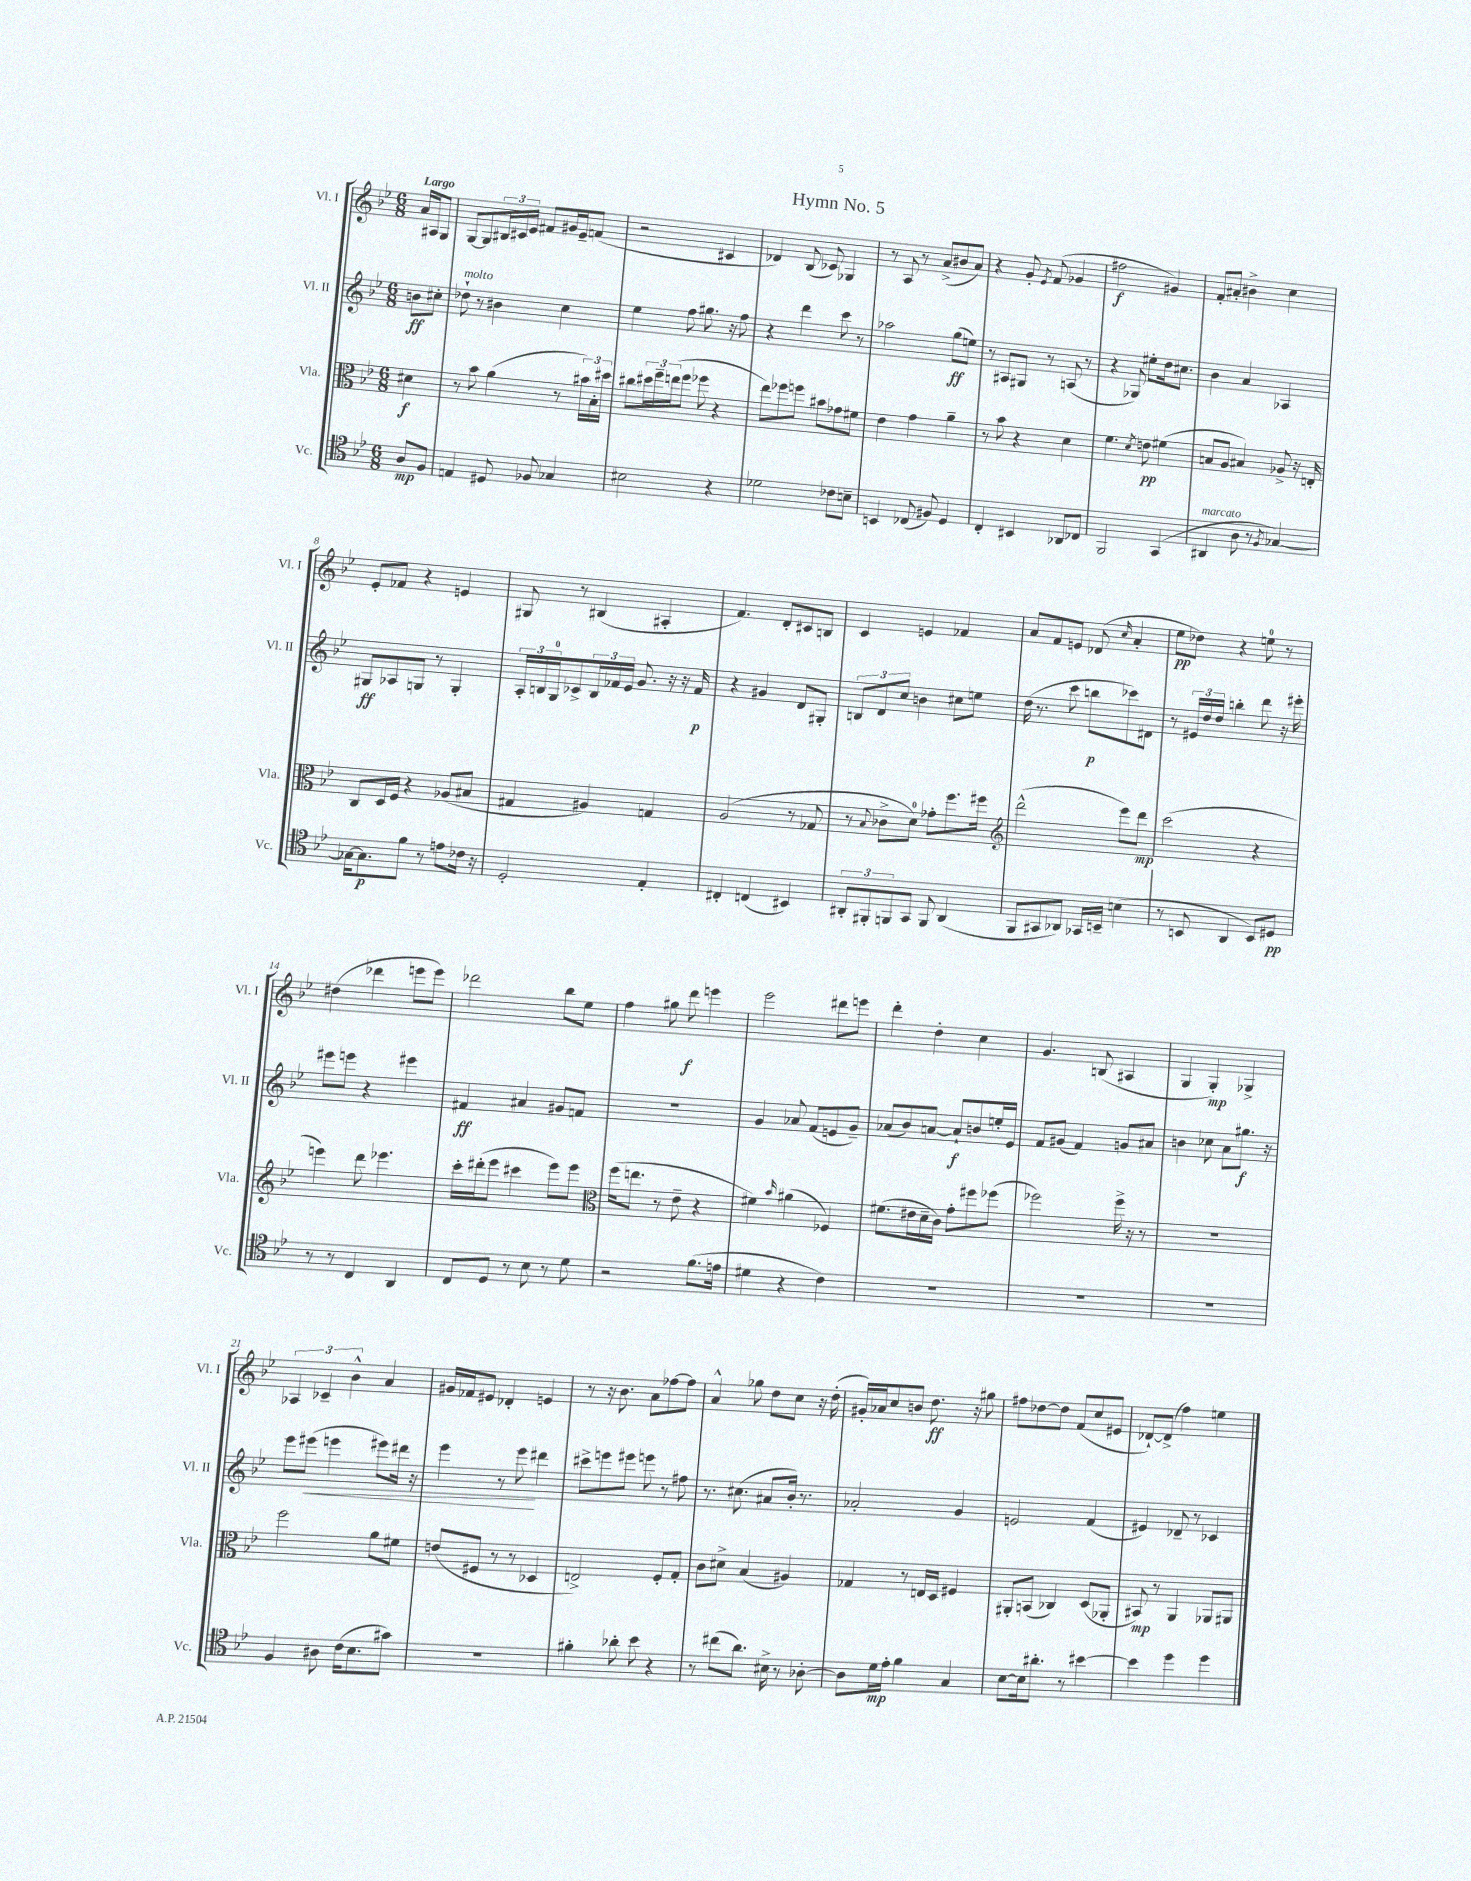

**kern	**dynam	**kern	**dynam	**kern	**dynam	**kern	**dynam
*part4	*part4	*part3	*part3	*part2	*part2	*part1	*part1
*staff4	*staff4	*staff3	*staff3	*staff2	*staff2	*staff1	*staff1
*I"Vc.	*	*I"Vla.	*	*I"Vl. II	*	*I"Vl. I	*
*I'Vc.	*	*I'Vla.	*	*I'Vl. II	*	*I'Vl. I	*
*clefC4	*	*clefC3	*	*clefG2	*	*clefG2	*
*k[b-e-]	*	*k[b-e-]	*	*k[b-e-]	*	*k[b-e-]	*
*M6/8	*	*M6/8	*	*M6/8	*	*M6/8	*
=	=	=	=	=	=	=	=
!	!	!	!	!	!	!LO:TX:a:B:t=Largo	!
8A/L	mp	4d#X\	f	8bn\L	ff	16a/LL	.
.	.	.	.	.	.	16A#X/J	.
8F/J	.	.	.	8cc#X'\J	.	8G/J	.
=1	=1	=1	=1	=1	=1	=1	=1
!	!	!	!	!LO:TX:a:i:t=molto	!	!	!
4En/	.	8r	.	8dd-X`\	.	[8G/L	.
.	.	8b-\	.	8r	.	8G/]	.
8D#X/	.	(4a\	.	4b#X\	.	24B#X/L	.
.	.	.	.	.	.	24c#X/	.
.	.	.	.	.	.	24e-/JJ	.
8F-X/	.	.	.	.	.	8f#X/L	.
4G-X/	.	8r	.	4cc\	.	16g#X/L	.
.	.	.	.	.	.	16e-~/J	.
.	.	24b#X\LL)	.	.	.	(8fn/J	.
.	.	24B-'\	.	.	.	.	.
.	.	24dd#X\JJ	.	.	.	.	.
=2	=2	=2	=2	=2	=2	=2	=2
2B#X\	.	8cc#X\L	.	4ee-\	.	2r	.
.	.	24dd#X\L	.	.	.	.	.
.	.	24ff~\	.	.	.	.	.
.	.	(24een\J	.	.	.	.	.
.	.	8ff\J	.	8ff\	.	.	.
.	.	8ff-X\	.	8.gg#X\	.	.	.
4r	.	4r	.	.	.	4c#X/	.
.	.	.	.	16r	.	.	.
.	.	.	.	8ff\	.	.	.
=3	=3	=3	=3	=3	=3	=3	=3
2d-X\	.	8ee-\L)	.	4r	.	4d-X/)	.
.	.	8ff-X\	.	.	.	.	.
.	.	8ffn\J	.	4ddd\	.	(8B-/	.
.	.	8b#X\L	.	.	.	8c-X/)	.
8c-X\L	.	8g-X\	.	8ccc\	.	4G-X/	.
8Bn~\J	.	8f#X\J	.	8r	.	.	.
=4	=4	=4	=4	=4	=4	=4	=4
4BBn/	.	4e-\	.	2aa-X\	.	8r	.
.	.	.	.	.	.	8A/	.
(8C-X/	.	4g\	.	.	.	8r	.
8F#X/)	.	.	.	.	.	(8a^/L	.
4D/	.	4a~\	.	(8gg\L	ff	8b#X/	.
.	.	.	.	8een\J)	.	8a/J)	.
=5	=5	=5	=5	=5	=5	=5	=5
4C'/	.	8r	.	8r	.	4r	.
.	.	8b-\	.	8A#X/L	.	.	.
4BB#X/	.	4r	.	8G#X/J	.	8g'/	.
.	.	.	.	.	.	8qe-/	.
.	.	.	.	8r	.	(8f/	.
8AA-X/L	.	4d\	.	(8An/	.	4g-X/	.
8C-X/J	.	.	.	8r	.	.	.
=6	=6	=6	=6	=6	=6	=6	=6
2FF/	.	4.f\	.	4r	.	2ff#X\	f
.	.	.	.	8G-X/)	.	.	.
.	.	8qd/	.	.	.	.	.
.	.	8en\	pp	8ee#X'\L	.	.	.
(4GG/	.	(4f#X\	.	16dd\k	.	4g#X/)	.
.	.	.	.	8.cc#X\J	.	.	.
=7	=7	=7	=7	=7	=7	=7	=7
!LO:TX:a:i:t=marcato	!	!	!	!	!	!	!
4AA#X/	.	8Bn/L	.	4b-\	.	8f'/L	.
.	.	8A/J	.	.	.	8a#X'/J	.
8A\	.	4B#X/)	.	4a/	.	4b#X^\	.
8r	.	.	.	.	.	.	.
8qF/	.	.	.	.	.	.	.
[4G-X/)	.	8A-X^/	.	4A-X/	.	4cc\	.
.	.	16r	.	.	.	.	.
.	.	16En'/	.	.	.	.	.
!!LO:LB:g=z
=8	=8	=8	=8	=8	=8	=8	=8
16G-X\KL_	.	8C/L	.	8G#X/L	ff	8e-'/L	.
8.G-\]	p	.	.	.	.	.	.
.	.	16D/L	.	8A-X/	.	8f-X/J	.
.	.	16F/JJ	.	.	.	.	.
8f\J	.	4r	.	8Gn/J	.	4r	.
8r	.	.	.	8r	.	.	.
8en\L	.	(8A-X/L	.	4G'/	.	4en/	.
16c-X\Jk	.	8B#X/J	.	.	.	.	.
16r	.	.	.	.	.	.	.
=9	=9	=9	=9	=9	=9	=9	=9
2D'/	.	4G#X/	.	24A'/LL	.	8G#X/	.
.	.	.	.	24Bn/	.	.	.
.	.	.	.	24G/J	.	.	.
.	.	.	.	8c-X^/	.	8r	.
.	.	4A#X/)	.	24B/L	.	(4B#X/	.
.	.	.	.	24f-X/	.	.	.
.	.	.	.	24e-/JJ	.	.	.
.	.	.	.	8.g/	.	.	.
4E-'/	.	4Gn/	.	.	.	4A#X'/	.
.	.	.	.	16r	.	.	.
.	.	.	.	16r	.	.	.
.	.	.	.	16f-/	p	.	.
=10	=10	=10	=10	=10	=10	=10	=10
4C#X'/	.	(2A/	.	4r	.	4.f/)	.
(4Cn/	.	.	.	4g#X/	.	.	.
.	.	.	.	.	.	8d'/L	.
4BB#X/)	.	8r	.	8d/L	.	8c#X/	.
.	.	8G-X/	.	8G#X'/J	.	8Bn/J	.
=11	=11	=11	=11	=11	=11	=11	=11
12AA#X'/L	.	8r	.	12Bn/L	.	4c/	.
12FF#X'/	.	.	.	12d/	.	.	.
.	.	8qqB-/	.	.	.	.	.
.	.	8c-X^\L	.	.	.	.	.
12FFn/	.	.	.	12cc/J	.	.	.
8GG/J	.	8d\J)	.	4bn\	.	4en/	.
8FF/	.	8g-X'\L	.	.	.	.	.
(4AA#/	.	8.ff\	.	8cc#X\L	.	4f-X/	.
.	.	.	.	8een\J	.	.	.
.	.	16ff#X\Jk	.	.	.	.	.
=12	=12	=12	=12	=12	=12	=12	=12
*	*	*clefG2	*	*	*	*	*
8FF/L	.	(2ddd^^\	.	(16dd\	.	8a/L	.
.	.	.	.	8.r	.	.	.
8GG#X/	.	.	.	.	.	8f/	.
8AA-X/J)	.	.	.	8ccc\	.	8en/J	.
16GG-X/LL	.	.	.	8bbn\L	p	(8d-X/	.
16BBn~/JJ	.	.	.	.	.	.	.
.	.	.	.	.	.	16qqcc/	.
(4Bn\	.	8eee-\L)	.	8ccc-X\)	.	4a'/	.
.	.	8ddd\J	mp	8d#X\J	.	.	.
=13	=13	=13	=13	=13	=13	=13	=13
8r	.	(2ccc\	.	8r	.	8ee-\L	pp
8BBn/	.	.	.	24e#X/LL	.	8dd-X\J)	.
.	.	.	.	24dd/	.	.	.
.	.	.	.	24dd/JJ	.	.	.
4AA/	.	.	.	4bbn'\	.	4r	.
8BB/L)	.	4r	.	8ddd\	.	8een\	.
8D#X/J	pp	.	.	16r	.	8r	.
.	.	.	.	16eee#X'\	.	.	.
!!LO:LB:g=z
=14	=14	=14	=14	=14	=14	=14	=14
8r	.	4eeen\)	.	8eee#X\L	.	(4dd#X\	.
8r	.	.	.	8eeen\J	.	.	.
4C/	.	8ddd\	.	4r	.	4ddd-X\	.
.	.	4.eee-X\	.	.	.	.	.
4AA/	.	.	.	4eee#X\	.	8eeen\L	.
.	.	.	.	.	.	8eee\J)	.
=15	=15	=15	=15	=15	=15	=15	=15
8C/L	.	16ccc'\LL	.	4f#X/	ff	2ddd-X\	.
.	.	(16ddd#X'\J	.	.	.	.	.
8D/J	.	8eee-\J	.	.	.	.	.
8r	.	4ccc#X\	.	4a#X/	.	.	.
8B-\	.	.	.	.	.	.	.
8r	.	8eee-\L)	.	8g#X/L	.	8bb-\L	.
8d\	.	8eee-\J	.	8fn/J	.	8ee-\J	.
=16	=16	=16	=16	=16	=16	=16	=16
*	*	*clefC3	*	*	*	*	*
2r	.	(16ff\KL	.	2.r	.	4ff\	.
.	.	8.een\J	.	.	.	.	.
.	.	8r	.	.	.	8gg#X\	.
.	.	8e-~\	.	.	.	8ddd\	f
(8.f\L	.	4r	.	.	.	4eeen\	.
16en\Jk	.	.	.	.	.	.	.
=17	=17	=17	=17	=17	=17	=17	=17
4d#X\	.	4f#X\)	.	4g/	.	2eee-\	.
.	.	16qqb-/	.	.	.	.	.
4r	.	(4a#X\	.	8a-X/	.	.	.
.	.	.	.	(8f/L	.	.	.
4c\)	.	4F-X/)	.	8en/	.	8ddd#X\L	.
.	.	.	.	8g~/J)	.	8eeen\J	.
=18	=18	=18	=18	=18	=18	=18	=18
2.r	.	(8.f#X\L	.	(8a-X/L	.	4ddd'\	.
.	.	.	.	8b-/)	.	.	.
.	.	16e#X\L	.	.	.	.	.
.	.	16d~\	.	[8an/J	.	4dd'\	.
.	.	16c\JJ)	.	.	.	.	.
.	.	8g'\L	.	8a`/L]	f	.	.
.	.	8ff#X\	.	8bn/	.	4cc\	.
.	.	(8ff-X\J	.	16een'/L	.	.	.
.	.	.	.	16e-/JJ	.	.	.
=19	=19	=19	=19	=19	=19	=19	=19
2.r	.	2ff-X\)	.	8f/L	.	4.g/	.
.	.	.	.	(8g#X/J	.	.	.
.	.	.	.	4f/)	.	.	.
.	.	.	.	.	.	(8Bn/	.
.	.	16ff-^\	.	8gn/L	.	4A#X/	.
.	.	16r	.	.	.	.	.
.	.	8r	.	8a#X/J	.	.	.
=20	=20	=20	=20	=20	=20	=20	=20
2.r	.	2.r	.	4bn\	.	4G/	.
.	.	.	.	8cc-X\	.	4G'/)	mp
.	.	.	.	8a\L	.	.	.
.	.	.	.	8.gg#X\J	f	4G-X^/	.
.	.	.	.	16r	.	.	.
!!LO:LB:g=z
=21	=21	=21	=21	=21	=21	=21	=21
4F/	.	2ff\	.	8eee-\L	.	6A-X/	.
!	!	!	!	!	!LO:HP:b	!	!
.	.	.	.	(8eee#X\J	<	.	.
.	.	.	.	.	.	6c-X~/	.
8A#X\	.	.	.	4eeen\	.	.	.
.	.	.	.	.	.	6b-^^\	.
(16c\KL	.	.	.	.	.	.	.
8.B-\	.	.	.	.	.	.	.
.	.	8a\L	.	8eee#X\L)	.	4a/	.
8g#X\J)	.	8f#X\J	.	16ddd#X\Jk	.	.	.
.	.	.	.	16r	.	.	.
=22	=22	=22	=22	=22	=22	=22	=22
2.r	.	(8en/L	.	4eee-\	.	16g#X/LL	.
.	.	.	.	.	.	16f-X/J	.
.	.	8F#X/J	.	.	.	8e#X/J	.
.	.	8r	.	8r	.	4d-X'/	.
.	.	8r	.	8eee-\	.	.	.
.	.	4D-X/	.	4ddd#X\	[	4en/	.
=23	=23	=23	=23	=23	=23	=23	=23
4f#X'\	.	2En^/)	.	8ccc#X^\L	.	8r	.
.	.	.	.	8eeen\	.	16r	.
.	.	.	.	.	.	8.b-\	.
8a-X'\	.	.	.	8eee#X\J	.	.	.
8b-\	.	.	.	8eeen\	.	8a\L	.
4r	.	8F'/L	.	8r	.	[8ff-X\	.
.	.	8G'/J	.	8ff#X\	.	8ff-\J]	.
=24	=24	=24	=24	=24	=24	=24	=24
8r	.	8c\L	.	8.r	.	4a^^/	.
(8cc#X\L	.	8d#X^\J	.	.	.	.	.
.	.	.	.	(8.cc#X\	.	.	.
8.a\J)	.	(4B-/	.	.	.	8gg-X\	.
.	.	.	.	8a#X/L	.	8dd\L	.
16B#X^\	.	.	.	.	.	.	.
8r	.	4A#X/)	.	16b-'/Jk)	.	8cc\J	.
.	.	.	.	8.r	.	.	.
[8A-X'\	.	.	.	.	.	16r	.
.	.	.	.	.	.	(16dd'\	.
=25	=25	=25	=25	=25	=25	=25	=25
8A-\L]	.	4G-X/	.	2a-X'/	.	16g#X'/LL)	.
.	.	.	.	.	.	16a-X/J	.
16d\L	mp	.	.	.	.	8cc/	.
16e-'\JJ	.	.	.	.	.	.	.
4f\	.	8r	.	.	.	8bn/J	.
.	.	16En/LL	.	.	.	8.dd\	ff
.	.	16D/JJ	.	.	.	.	.
4G/	.	4F#X/	.	4g/	.	.	.
.	.	.	.	.	.	16r	.
.	.	.	.	.	.	8gg#X\	.
=26	=26	=26	=26	=26	=26	=26	=26
[8B-\L	.	8AA#X'/L	.	2en/	.	8ff#X\L	.
16B-\k]	.	(8BBn/J	.	.	.	[8dd-X\	.
8.a#X'\J	.	.	.	.	.	.	.
.	.	4C-X/)	.	.	.	8dd-\J]	.
8r	.	.	.	.	.	(8f/L	.
[4b#X\	.	(8D/L	.	(4f/	.	8cc/	.
.	.	8AA-X'/J	.	.	.	8e#X/J	.
=27	=27	=27	=27	=27	=27	=27	=27
4b#\]	.	8BB#X/)	mp	4e#X/)	.	[8d-X`/L)	.
.	.	8r	.	.	.	(8d-^/J]	.
4dd\	.	4AA/	.	8d-X~/	.	4ff\)	.
.	.	.	.	8r	.	.	.
4dd\	.	8AA-X/L	.	4c-X/	.	4een\	.
.	.	8AA#X/J	.	.	.	.	.
==	==	==	==	==	==	==	==
*-	*-	*-	*-	*-	*-	*-	*-
